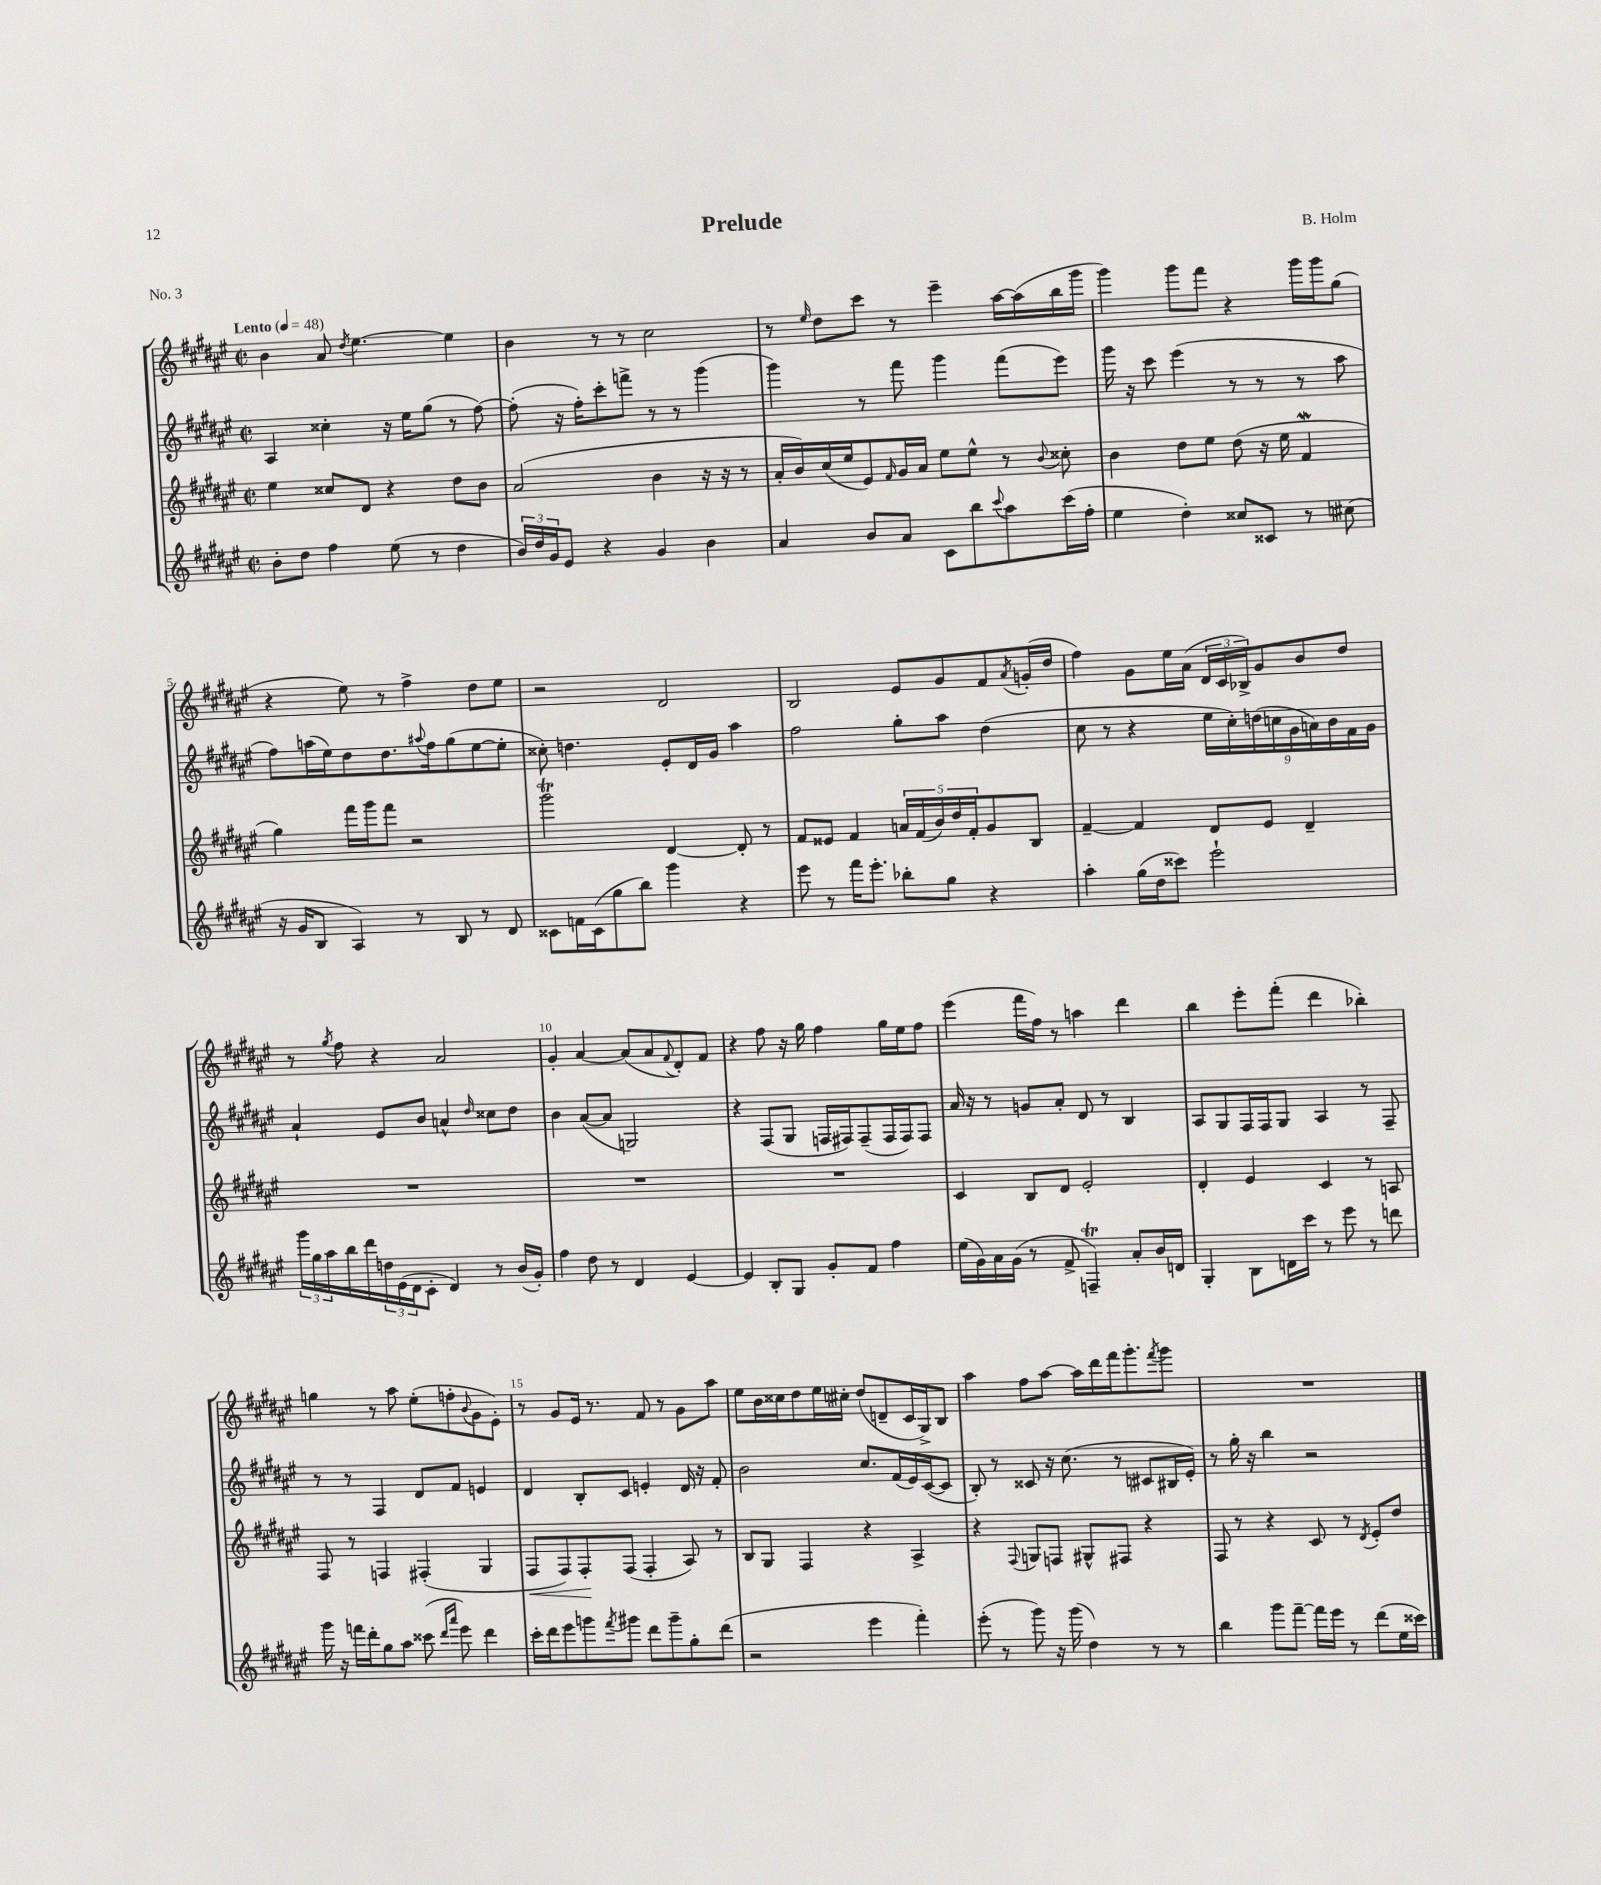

**kern	**kern	**kern	**kern
*staff4	*staff3	*staff2	*staff1
*clefG2	*clefG2	*clefG2	*clefG2
*k[f#c#g#d#a#e#]	*k[f#c#g#d#a#e#]	*k[f#c#g#d#a#e#]	*k[f#c#g#d#a#e#]
*M2/2	*M2/2	*M2/2	*M2/2
*met(c|)	*met(c|)	*met(c|)	*met(c|)
*MM48	*MM48	*MM48	*MM48
8b'	4ee#	4A#	4b
8dd#	.	.	.
4ff#	8cc##	4cc##'	8a#
.	.	.	8qdd#
.	8d#	.	[4.ee#
(8ee#	4r	16r	.
.	.	16ee#	.
8r	.	(8gg#	.
4dd#	8dd#	8r	4ee#]
.	8b	[8ff#)	.
=	=	=	=
24b)	(2a#	(8ff#']	4b
24dd#	.	.	.
24g#	.	.	.
8e#	.	16r	.
.	.	16ff#')	.
4r	.	8ccc#'	8r
.	.	8fff^	8r
4g#	4b	8r	2cc#
.	.	8r	.
4b	16r	(4ggg#	.
.	16r	.	.
.	8r	.	.
=	=	=	=
4a#	16a#'	4ggg#)	8r
.	16b)	.	.
.	.	.	16qqee#
.	(16cc#	.	8dd#
.	16ee#	.	.
8b	8e#)	8r	8ccc#
.	16qqf#	.	.
8a#	16g#	8fff#	8r
.	16a#	.	.
8c#	8ee#	4ggg#	4eee#~
8bb	8ee#^^	.	.
8qqccc#	.	.	.
8aa#	8r	(8fff#	[16aa#
.	.	.	(16aa#]
.	8qqb	.	.
(16ccc#	8cc##'	8eee#)	16bb
16ff#'	.	.	16ggg#
=	=	=	=
4ee#	4b	16ggg#	4ggg#)
.	.	16r	.
.	.	8ccc#	.
4dd#')	8dd#	(4eee#	8ggg#
.	8ee#	.	8fff#
8cc##	(8dd#	8r	4r
8c##	16r	8r	.
.	16ee#	.	.
8r	4f#	8r	16ggg#
.	.	.	16ggg#
(8cc#	.	8aa#	(8gg#
=	=	=	=
16r	4gg#)	8ff#)	4r
16g#	.	.	.
8B	.	(16aa	.
.	.	16ee#)	.
4A#)	16fff#	8dd#	8ee#)
.	16ggg#	.	.
.	8fff#	8.dd#	8r
8r	2r	.	4ff#^
.	.	8qqaa#	.
.	.	16ff#	.
8B	.	(8gg#	.
8r	.	[8ee#	8dd#
8d#	.	8ee#']	8ee#
=	=	=	=
8c##	2ggg#	8cc##')	2r
16f	.	4.dd	.
(16c##	.	.	.
8gg#	.	.	.
8bb)	.	.	.
4ggg#	[4d#	8e#'	2d#
.	.	16d#	.
.	.	16g#	.
4r	8d#']	4aa#	.
.	8r	.	.
=	=	=	=
8eee#	8f#	2ff#	2B
8r	8e##	.	.
16fff#	4f#	.	.
8.eee#'	.	.	.
8bb-'	20a	8gg#'	8e#
.	(20f#	.	.
.	20b)	.	.
8gg#	.	8aa#	8g#
.	20dd#	.	.
.	20f#'	.	.
4r	8g#	(4dd#	8f#
.	.	.	8qa#
.	8B	.	(16g'
.	.	.	16dd#
=	=	=	=
4aa#'	[4f#~	8cc#	4ff#)
.	.	8r	.
(16gg#	4f#]	4r	8g#
16dd#	.	.	.
8ccc##)	.	.	16ee#
.	.	.	(16a#
2eee#`	8d#	18ee#	24d#
.	.	.	24c#
.	.	18cc#')	.
.	.	.	24B-^)
.	.	(18dd	.
.	8e#	.	8g#
.	.	18cc	.
.	.	18g#	.
.	4d#~	.	8b
.	.	18a)	.
.	.	18b	.
.	.	.	8dd#
.	.	18f#	.
.	.	18g#	.
=	=	=	=
24ggg#	1r	4a#`	8r
24gg#	.	.	.
24aa#	.	.	.
.	.	.	8qgg#
16bb	.	.	8ff#
16ddd#	.	.	.
24dd	.	8e#	4r
(24e#	.	.	.
24d#	.	.	.
8c#'	.	8b	.
4d#)	.	4a^^	2a#
.	.	16qqdd#	.
8r	.	8cc##	.
(16b	.	8dd#	.
16g#')	.	.	.
=	=	=	=
4ff#	1r	4b	4g#'
8dd#	.	([8a#	[4a#
8r	.	8a#]	.
4d#	.	2G)	(8a#]
.	.	.	8a#
.	.	.	8qqf#
[4e#	.	.	8d#')
.	.	.	8f#
=	=	=	=
4e#]	1r	4r	4r
8B'	.	(8F#	8ff#
8G#	.	8G#	16r
.	.	.	16gg#
8g#'	.	16F	4ff#
.	.	16F#)	.
8f#	.	(8F#~	.
4ff#	.	16F#	16gg#
.	.	16F#)	16ee#
.	.	8F#	8ff#
=	=	=	=
(16ee#	4c#	16a#	(4eee#
16g#)	.	16r	.
16a#	.	8r	.
(16g#	.	.	.
8r	8B	8g	16fff#
.	.	.	16ff#)
8f#^	8d#	8a#'	8r
4F~)	2e#'	8d#	4aa
.	.	8r	.
8a#'	.	4B	4ddd#
16b	.	.	.
16d	.	.	.
=	=	=	=
4G#'	4d#'	8A#	4bb
.	.	8G#	.
8B	4e#	16F#	8eee#'
.	.	16F#	.
16d	.	8G#	(8fff#'
16ccc#	.	.	.
8r	4c#	4A#	4ddd#
8eee#	.	.	.
8r	8r	8r	4bb-')
8ddd	8A	8F#~	.
=	=	=	=
16ggg#	8F#	8r	4gg
16r	.	.	.
16fff	8r	8r	.
16ddd#'	.	.	.
8gg#	4F	4F#	8r
8aa#	.	.	8aa#
(8ccc##	(4F#'	8d#	(8ee#'
16qqddd#	.	.	.
16qqaaa#	.	.	.
8eee#)	.	8f#	8ff'
.	.	.	8qqb
4ddd#	4G#	4e	8g#
.	.	.	8e#')
=	=	=	=
16ccc#'	8F#	4d#	8r
16ddd#	.	.	.
8eee#	8F#)	.	8g#
8ggg	8F#'	8B'	16e#
.	.	.	8.r
8qfff#	.	.	.
8ggg#	(8F#	8c#	.
8ddd#	4F#'	4e'	8f#
8ggg#~	.	.	8r
8gg#'	8A#)	16d#	8g#
.	.	16r	.
(8ddd#	8r	8f#'	8aa#
=	=	=	=
2r	8B	2b	8ee#
.	8G#	.	16b
.	.	.	16cc##
.	4F#	.	8dd#
.	.	.	16ee#
.	.	.	16cc#'
4eee#	4r	8.cc#	(8dd#
.	.	.	8d~
.	.	(16f#	.
4fff#')	4A#^	16e#)	16c#
.	.	([16c#	16G#^)
.	.	8c#]	8B
=	=	=	=
(8eee#'	4r	8B')	4aa#
8r	.	8r	.
.	8qqF#	.	.
8ggg#)	8G	8c##	8ff#
16r	8F	16r	[8aa#
(16ggg#	.	(8.cc#	.
4dd#)	8G#^^	.	16aa#]
.	.	.	16ddd#
.	8F#	8r	16fff#
.	.	.	8.ggg#'
8r	4r	8c#	.
.	.	.	8qfff#
8r	.	16B#	8ggg#
.	.	16e#')	.
=	=	=	=
4bb	8F#	8r	1r
.	8r	16gg#'	.
.	.	16r	.
8ggg#	4r	4bb	.
[8fff#~	.	.	.
16fff#]	8c#	2r	.
16eee#	.	.	.
8r	8r	.	.
.	8qd#	.	.
(8ddd#	8e#'	.	.
16ee#	8dd#	.	.
16ccc##)	.	.	.
==	==	==	==
*-	*-	*-	*-
